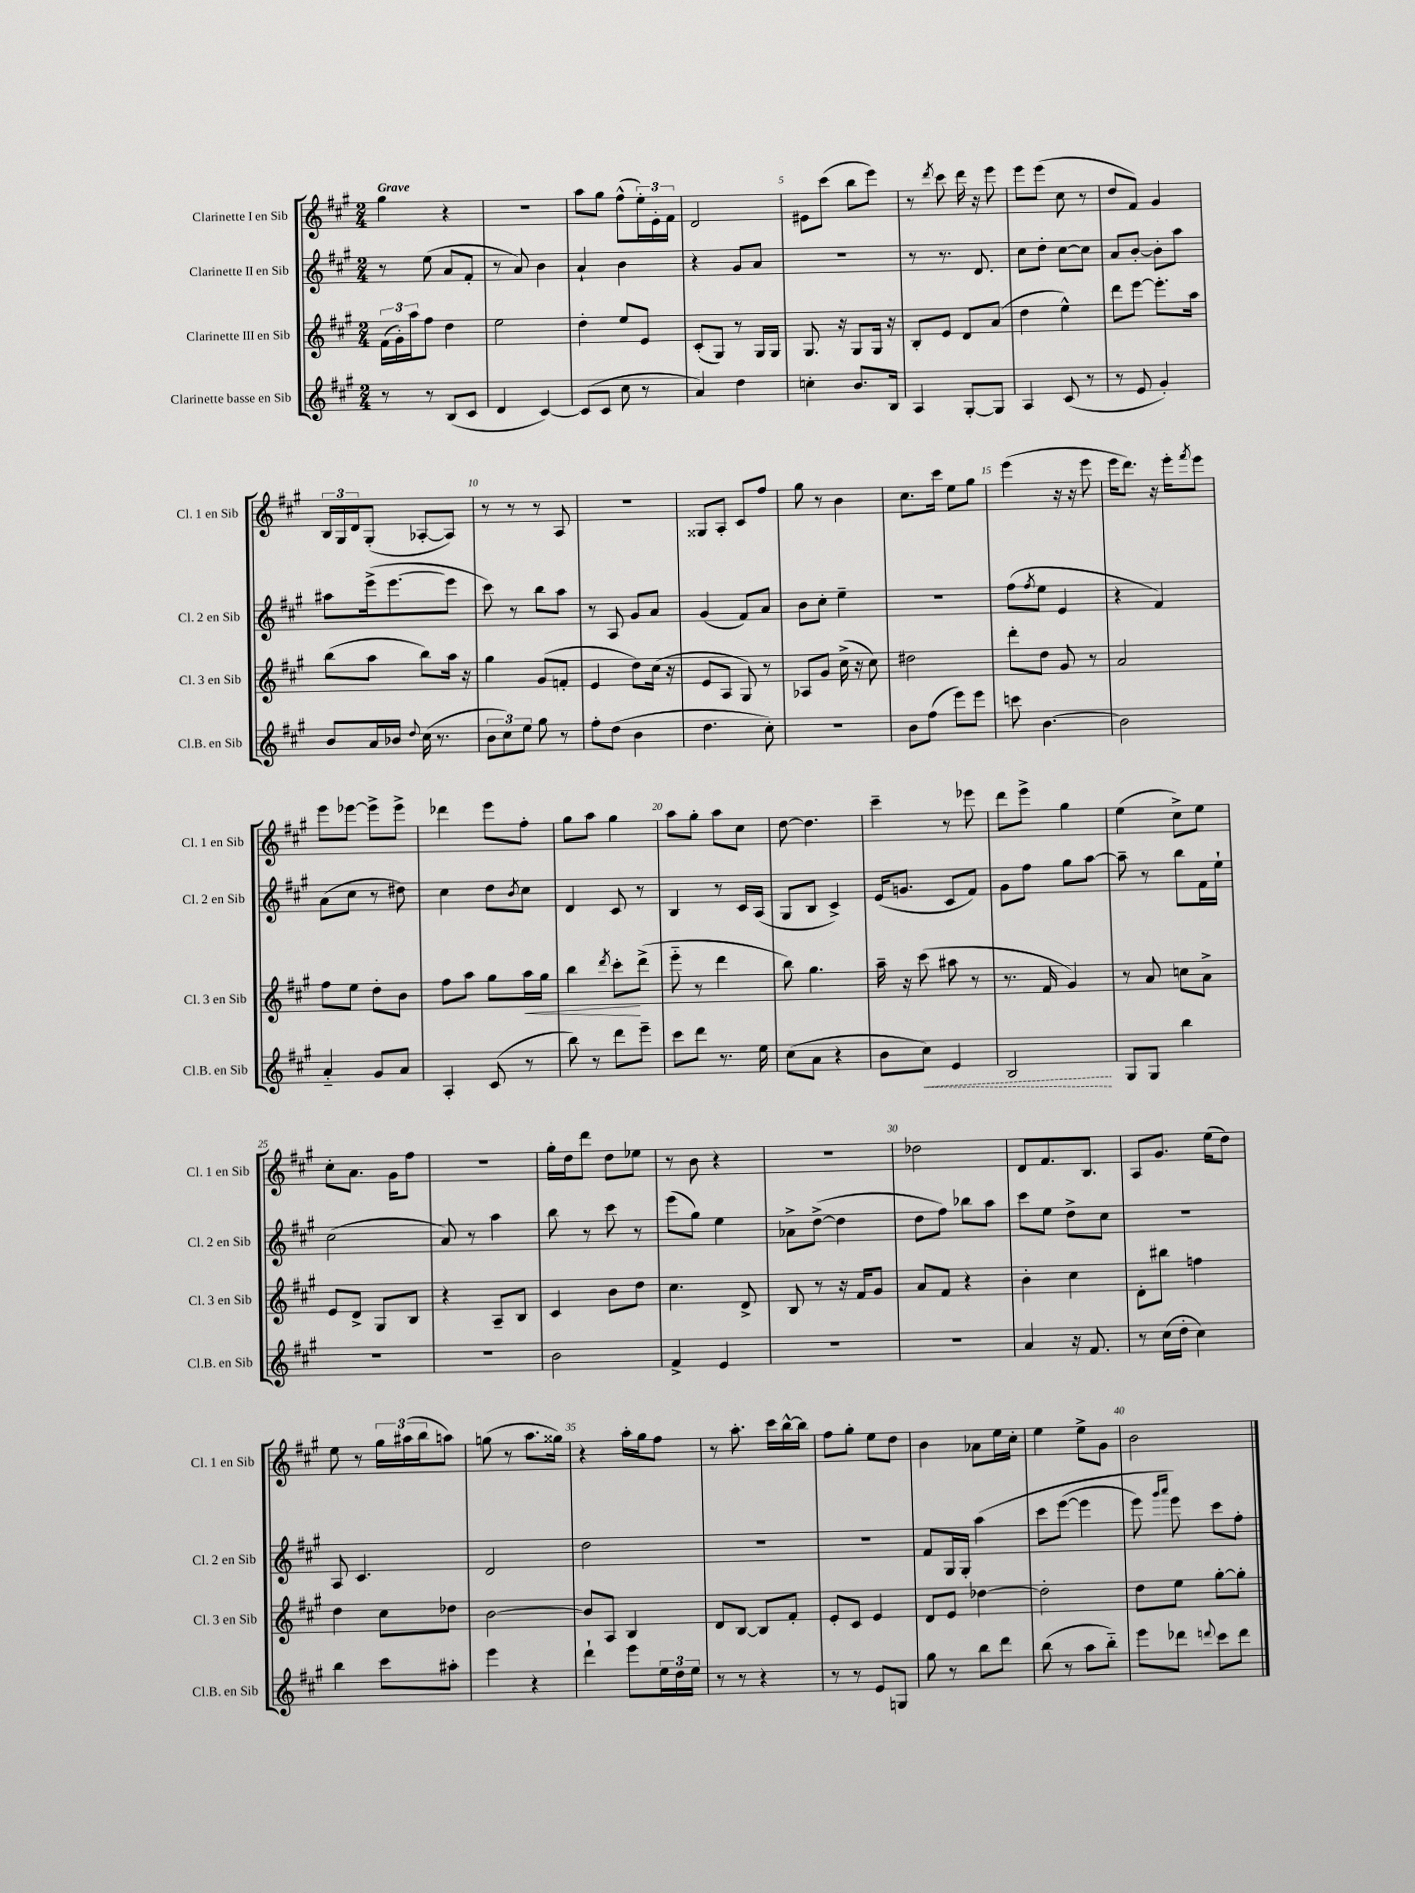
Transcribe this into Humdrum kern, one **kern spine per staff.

**kern	**kern	**kern	**kern
*staff4	*staff3	*staff2	*staff1
*clefG2	*clefG2	*clefG2	*clefG2
*k[f#c#g#]	*k[f#c#g#]	*k[f#c#g#]	*k[f#c#g#]
*M2/4	*M2/4	*M2/4	*M2/4
8r	(24f#	8r	4gg#
.	24g#')	.	.
.	24aa	.	.
8r	8ff#	(8ee	.
(8B	4dd	8a	4r
8c#	.	8f#'	.
=	=	=	=
4d	2ee	8r	2r
.	.	8a)	.
[4c#)	.	4b	.
=	=	=	=
(8c#]	4dd'	4a`	8aa
8c#	.	.	8gg#
8cc#	8ee	4b	(8ff#^^
8r	8e	.	24ee')
.	.	.	24e'
.	.	.	24f#
=	=	=	=
4a)	(8c#'	4r	2d
.	8G#)	.	.
4dd	8r	8g#	.
.	16G#	8a	.
.	16G#	.	.
=	=	=	=
4cc'	8.G#	2r	8e#
.	.	.	(8ccc#
.	16r	.	.
8.b	8G#	.	8bb
.	16G#	.	8eee)
16B	16r	.	.
=	=	=	=
4A	8B'	8r	8r
.	.	.	8qddd
.	8e	8.r	8ccc#
[8G#'	8d	.	16ddd
.	.	8.d	16r
8G#]	(8a	.	8eee
=	=	=	=
4A	4dd	8cc#	8eee
.	.	8dd'	(8eee
(8c#	4ee^^)	[8cc#	8cc#
8r	.	8cc#]	8r
=	=	=	=
8r	8ddd	8a	8dd
8e	[8eee	[8b'	8f#)
4g#')	8.eee']	8b']	4g#
.	.	8aa	.
.	16aa	.	.
=	=	=	=
8b	(8bb	8aa#	24B
.	.	.	24G#
.	.	.	24d
16a	8aa	(16eee^	(8G#'
16b-	.	[8.eee	.
8qqdd	.	.	.
(16cc#	8bb)	.	[8A-'
8.r	.	.	.
.	16aa	8eee]	8A-])
.	16r	.	.
=	=	=	=
12b	4gg#	8ccc#)	8r
12cc#)	.	.	.
.	.	8r	8r
12ee	.	.	.
8gg#	(8g#	8bb	8r
8r	8f'	8aa	8A
=	=	=	=
8ff#'	4e	8r	2r
(8dd	.	8A	.
4b	8dd)	8g#	.
.	(16cc#	8a	.
.	16r	.	.
=	=	=	=
4.dd	8e	(4g#	8G##
.	8A	.	8A'
.	8G#)	8f#)	8c#
8cc#')	8r	8a	8ff#
=	=	=	=
2r	8A-	8b	8gg#
.	8g#	8cc#'	8r
.	(16cc#^	4ee~	4b
.	16r	.	.
.	8cc#)	.	.
=	=	=	=
8b	2dd#	2r	8.cc#
(8ff#	.	.	.
.	.	.	16ccc#
8eee)	.	.	8ee
8eee	.	.	8gg#
=	=	=	=
8ccc	8ddd'	(8ff#	(4eee
.	.	8qff#	.
[4.b	8dd	8ee	.
.	8g#	4e	16r
.	.	.	16r
.	8r	.	8eee
=	=	=	=
2b]	2a	4r	16eee
.	.	.	8.ddd)
.	.	4f#)	16r
.	.	.	16eee'
.	.	.	8qfff#
.	.	.	8eee
=	=	=	=
4a'~	8ff#	(8a	8eee
.	8ee	8cc#	[8eee-
8g#	8dd'	8r	8eee-^]
8a	8b	8dd#)	8eee-^
=	=	=	=
4A'	8ff#	4cc#	4ddd-
.	8aa	.	.
(8c#	8gg#	8dd	8eee
.	.	8qb	.
8r	16aa	8cc#	8ff#'
.	16gg#	.	.
=	=	=	=
8bb)	4bb	4d	8gg#
8r	.	.	8aa
.	8qddd	.	.
8ddd	8ccc#'	8c#	4gg#
8eee~	(8ddd^	8r	.
=	=	=	=
8ccc#	8eee'~	4B	8aa
8ddd	8r	.	8gg#'
8.r	4ddd	8r	8aa
.	.	16c#	8cc#
16ee	.	(16A	.
=	=	=	=
(8cc#	8bb)	8G#	[8dd
8a	4.gg#	8B	4.dd]
4r	.	4c#^)	.
=	=	=	=
8b	16aa~	(16e	4ccc#~
.	16r	8.g	.
8cc#)	(8ccc#	.	.
4e	8aa#	8c#	8r
.	8r	8f#)	8eee-
=	=	=	=
2B	8.r	8g#	8ddd
.	.	8ff#	8eee^
.	16f#	.	.
.	4g#)	8gg#	4gg#
.	.	[8aa	.
=	=	=	=
8G#	8r	8aa~]	(4ee
8G#	8a	8r	.
4bb	8cc	8bb	8cc#^)
.	8a^	16f#	8ee
.	.	16ee`	.
=	=	=	=
2r	8e	(2cc#	8cc#'
.	8d^	.	8.a
.	8G#	.	.
.	.	.	16g#
.	8B	.	8ff#
=	=	=	=
2r	4r	8a)	2r
.	.	8r	.
.	8A~	4aa	.
.	8B	.	.
=	=	=	=
2b	4c#	8bb	16gg#'
.	.	.	16dd
.	.	8r	8ddd
.	8b	8ccc#	8dd
.	8dd	8r	8ee-
=	=	=	=
4f#^	4.cc#	(8eee	8r
.	.	8gg#)	8b
4e	.	4ee	4r
.	8d^	.	.
=	=	=	=
2r	8B	8a-^	2r
.	8r	([8dd^	.
.	16r	4dd]	.
.	16f#	.	.
.	8g#	.	.
=	=	=	=
2r	8a	8dd	2dd-
.	8f#	8ff#)	.
.	4r	8bb-	.
.	.	8aa	.
=	=	=	=
4a	4b'	8ccc#	8d
.	.	8ee	8.f#
16r	4cc#	8dd^	.
8.f#	.	.	8.B
.	.	8cc#	.
=	=	=	=
8r	8d'	2r	8A
(16cc#	8bb#	.	8.g#
16dd'	.	.	.
4cc#)	4ff	.	.
.	.	.	(16ee
.	.	.	8dd)
=	=	=	=
4bb	4dd	8A	8ee
.	.	4.c#	8r
8ccc#	8cc#	.	24gg#
.	.	.	(24aa#
.	.	.	24bb
8aa#'	8dd-	.	8aa)
=	=	=	=
4eee	[2b	2d	(8gg
.	.	.	8r
4r	.	.	8.aa
.	.	.	16gg##)
=	=	=	=
4ddd`	8b]	2dd	4r
.	8A	.	.
8eee	4B	.	16aa'
.	.	.	16gg#
24ee	.	.	8ff#
24dd	.	.	.
24ee	.	.	.
=	=	=	=
8r	8d	2r	8r
8r	[8B	.	8.aa'
4r	8B]	.	.
.	.	.	16ccc#
.	8f#'	.	[16bb^^
.	.	.	16bb]
=	=	=	=
8r	8e'	2r	8ff#
8r	8c#	.	8gg#'
8e	4e	.	8ee
8G	.	.	8dd
=	=	=	=
8gg#	8d	8f#	4b
8r	8e	16G#	.
.	.	16G#'	.
8bb	[4dd-	&(4aa	8a-
8ddd	.	.	16ee
.	.	.	16cc#'
=	=	=	=
(8bb	2dd-']	8ccc#	4ee
8r	.	([8eee	.
8aa	.	4eee]	8ee^
8bb'~)	.	.	8g#
=	=	=	=
8eee	8dd	8eee)	2b
.	.	16qqggg#	.
.	.	16qqaaa	.
8ddd-	8ee	8eee&)	.
8qqddd	.	.	.
8ccc#	[8gg#'	8ccc#	.
8ddd	8gg#']	8ff#'	.
==	==	==	==
*-	*-	*-	*-
